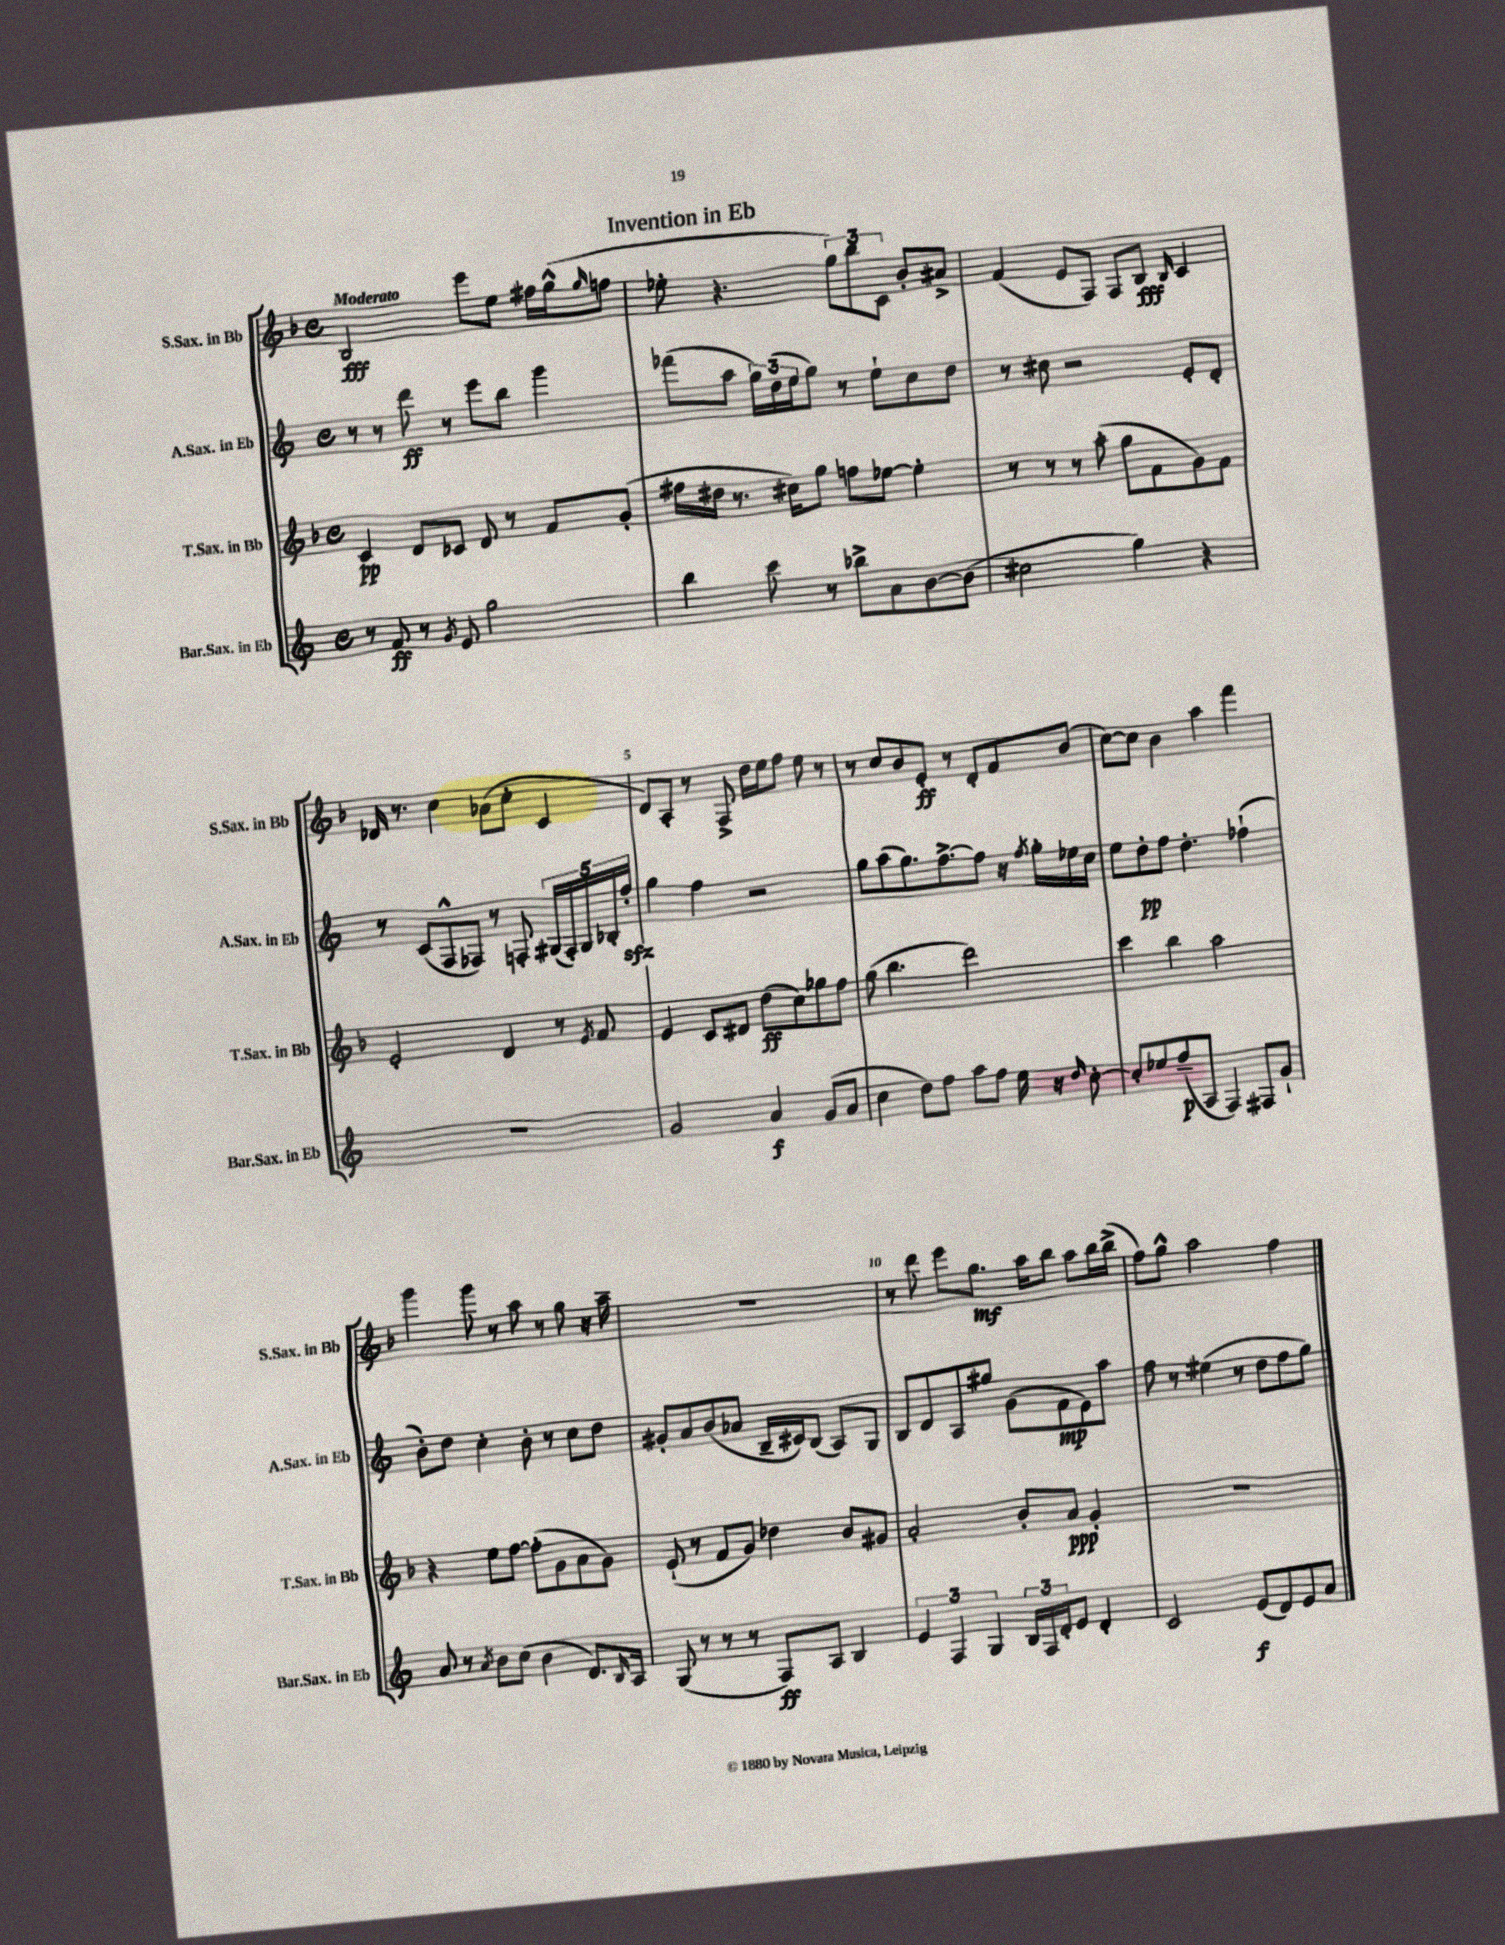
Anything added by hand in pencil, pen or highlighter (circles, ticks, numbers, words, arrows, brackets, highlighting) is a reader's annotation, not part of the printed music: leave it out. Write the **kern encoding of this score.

**kern	**kern	**kern	**kern
*staff4	*staff3	*staff2	*staff1
*clefG2	*clefG2	*clefG2	*clefG2
*k[]	*k[b-]	*k[]	*k[b-]
*M4/4	*M4/4	*M4/4	*M4/4
*met(c)	*met(c)	*met(c)	*met(c)
8r	4c	8r	2B-
8f	.	8r	.
8r	8d	8ddd	.
8qg	.	.	.
8e	8c-	8r	.
2gg	8d	8eee	8eee
.	8r	8bb	8ee
.	8f	4ggg	16ff#
.	.	.	(16gg^^
.	.	.	16qqgg
.	(8g'	.	8ff
=	=	=	=
4bb	16ff#	(8fff-	8ee-'
.	16dd#	.	.
.	8.r	8aa	4.r
8ccc	.	24gg)	.
.	.	(24dd	.
.	16cc#)	.	.
.	.	24ee	.
8r	8gg	8gg)	.
8bb-^	8ff	8r	12gg)
.	.	.	12bb-
8a	[8ee-	8ee`	.
.	.	.	12c
[8b	4ee-']	8cc	8b-'
(8b]	.	8dd	8a#^
=	=	=	=
2cc#	8r	8r	(4f
.	8r	8cc#	.
.	8r	2r	8e
.	(8aa'	.	8F)
4gg)	8gg	.	8F
.	8f	.	8B-
.	.	.	16qqB-
4r	8g)	8e'	4c
.	8f	8d'	.
=	=	=	=
1r	2e'	8r	16d-
.	.	.	8.r
.	.	(8c	.
.	.	8F^^	4cc
.	.	8F-)	.
.	4d	8r	(8a-
.	.	8F'	8cc'
.	8r	(20G#	4c
.	.	20F')	.
.	.	20G#	.
.	8qe	.	.
.	8f	.	.
.	.	20B-'	.
.	.	20ff'	.
=	=	=	=
2g	4e	4gg	8d)
.	.	.	8A'
.	8c	4ff	8r
.	8d#	.	8F^
4a	(8dd	2r	16dd
.	.	.	16ee
.	8cc)	.	8ff
(8g	8gg-	.	8ee
8a	8ff	.	8r
=	=	=	=
4cc	(8gg	8gg	8r
.	4.bb-	(8aa	8cc
8dd)	.	8.gg)	8b-
8ff	.	.	8e'
.	.	[8.ff^	.
8aa	2ddd)	.	8r
8ff	.	8ff]	8d'
16ee	.	16r	8f
.	.	8qff	.
16r	.	16gg'	.
16qqdd	.	.	.
[8cc'	.	16ee-	(8b-
.	.	16cc	.
=	=	=	=
8cc']	4ccc	8ee	[8cc)
8ee-	.	8dd'	8cc]
(8ff~	4bb-	8ff	4b-
8A	.	4.dd'	.
4F)	2aa	.	4aa
8F#	.	(4ff-`	4fff
8g`	.	.	.
=	=	=	=
8a	4r	8b')	4ggg
8r	.	8dd	.
8qa	.	.	.
8b	8ee	4cc'	8ggg
(8cc	[8ff	.	8r
4b	(8ff']	8b'	8aa
.	8g	8r	8r
8.d)	8a	8cc	8gg
.	8g)	8dd	16r
16qqB	.	.	.
16A	.	.	16aa~
=	=	=	=
(8G	(8e`	8g#'	1r
8r	8r	8a	.
8r	8f	(8b	.
8r	8g)	8a-	.
8F)	4dd-	16B~	.
.	.	16c#)	.
8A	.	(8B	.
4B	8b-	8A)	.
.	8g#	8G	.
=	=	=	=
6e	2a'	8B	8r
.	.	8d	8ddd
6F	.	.	.
.	.	8A	8eee
6G	.	.	.
.	.	8gg#	8.gg
24B	8b-'	(8g	.
24F	.	.	.
.	.	.	16aa
24d'	.	.	.
8e	8a	8f	8bb-
4d'	4g'	8e)	8aa
.	.	8aa	16bb-
.	.	.	(16bb-^
=	=	=	=
2c	1r	8ff	8ff)
.	.	8r	8gg^^
.	.	(4ee#	2aa
(8e	.	8r	.
8d)	.	8dd	.
8e	.	8ff	4ff
8a	.	8gg)	.
==	==	==	==
*-	*-	*-	*-
